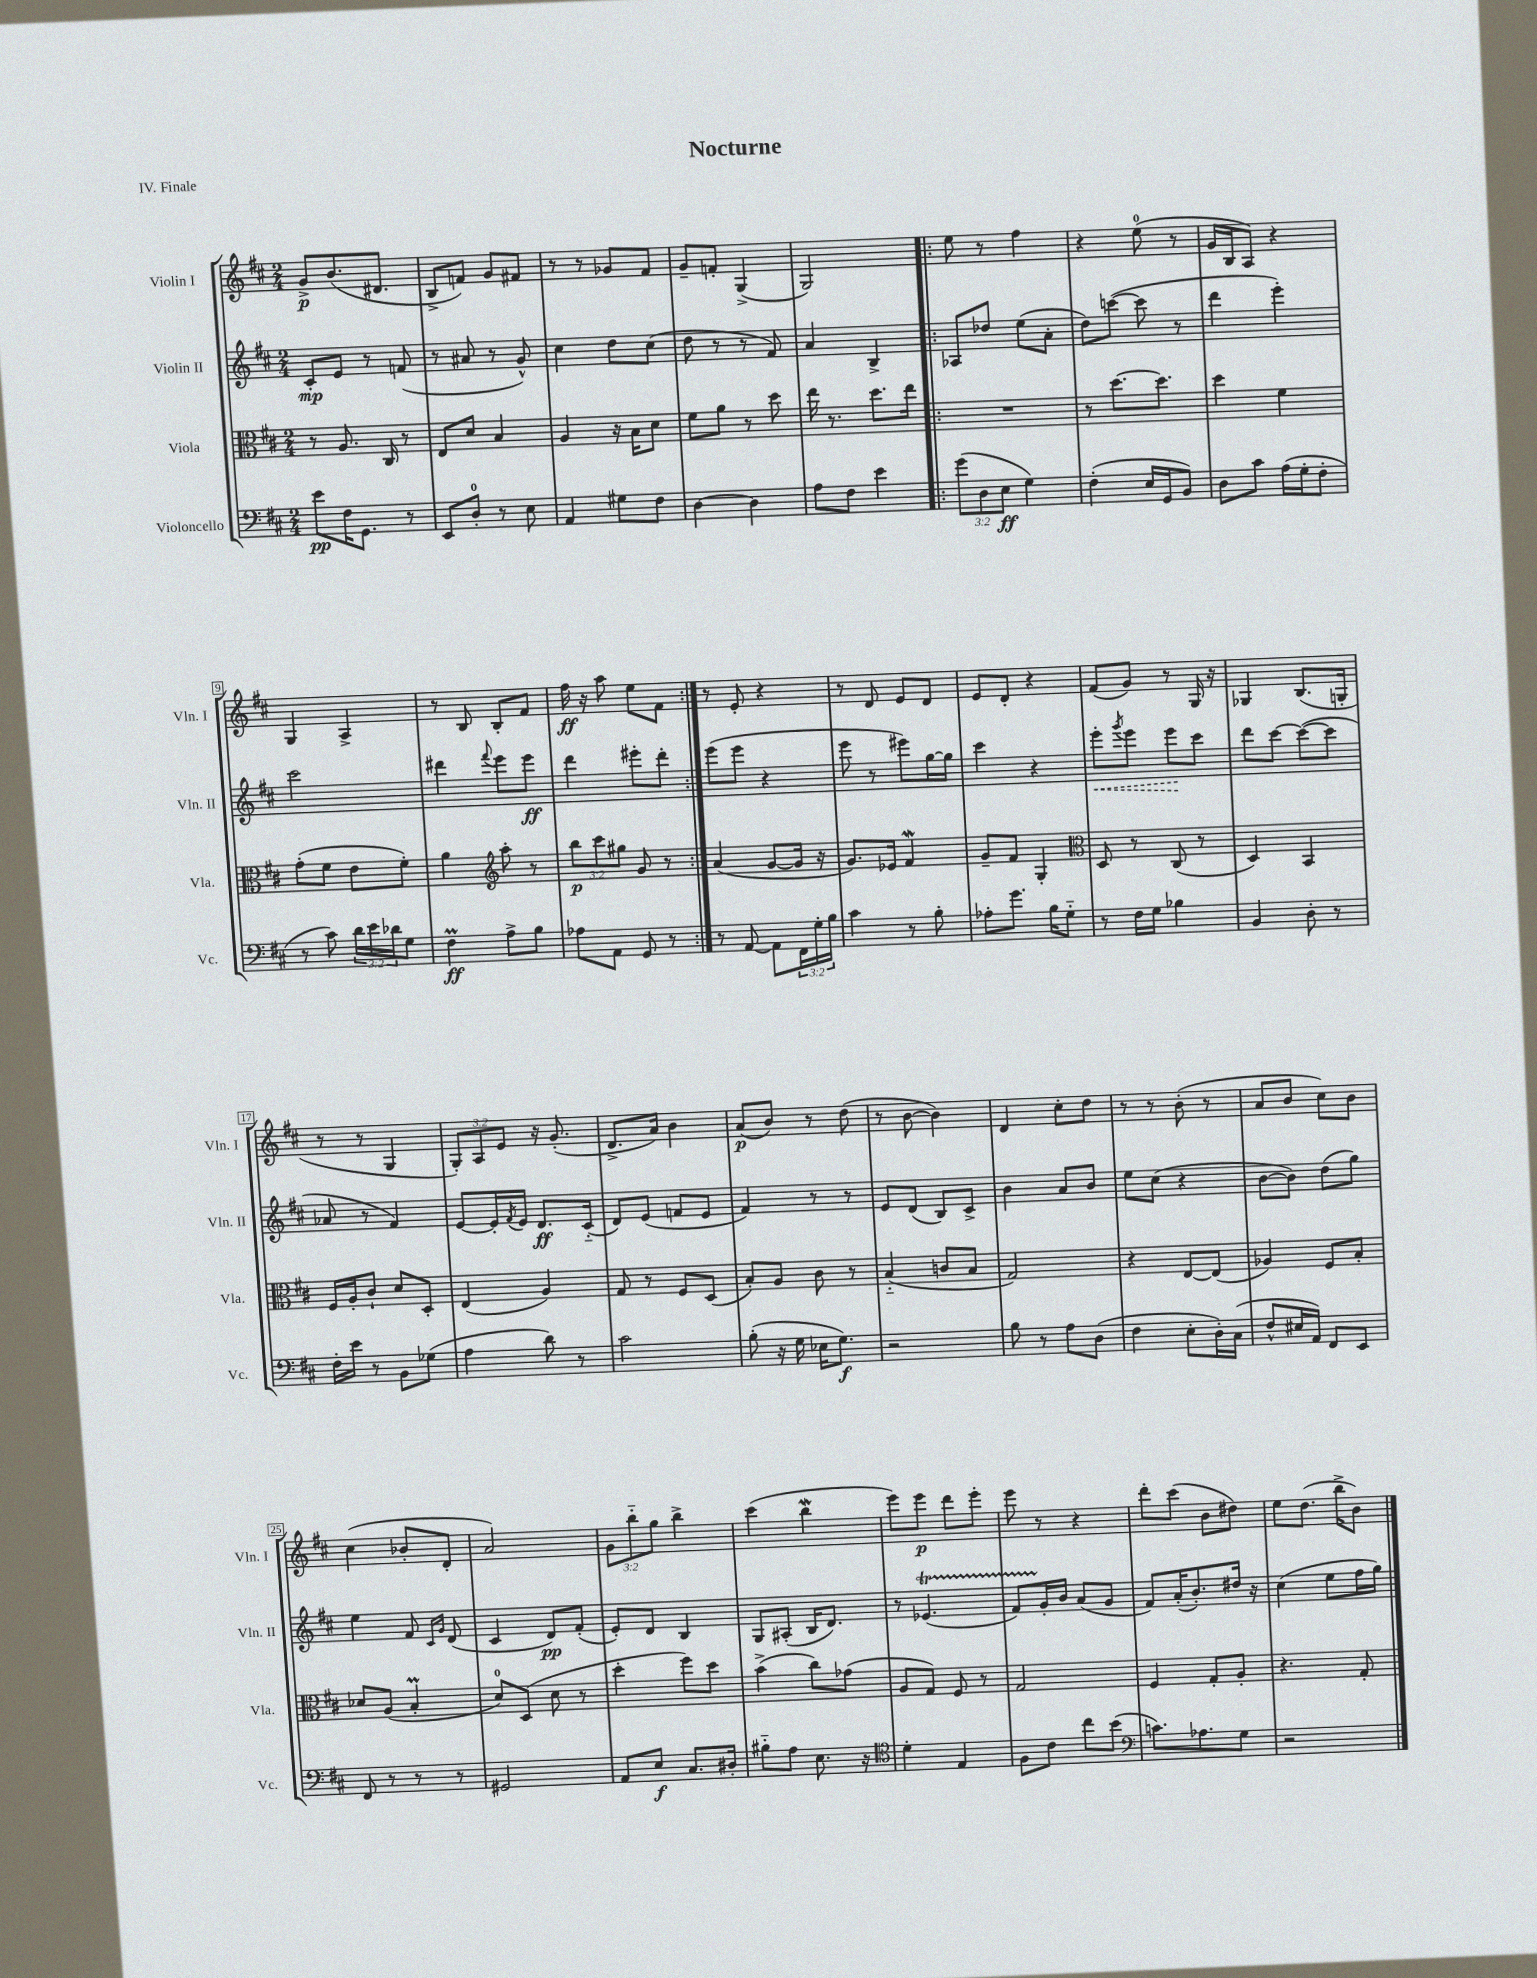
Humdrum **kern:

**kern	**dynam	**kern	**dynam	**kern	**dynam	**kern	**dynam
*part4	*part4	*part3	*part3	*part2	*part2	*part1	*part1
*staff4	*staff4	*staff3	*staff3	*staff2	*staff2	*staff1	*staff1
*I"Violoncello	*	*I"Viola	*	*I"Violin II	*	*I"Violin I	*
*I'Vc.	*	*I'Vla.	*	*I'Vln. II	*	*I'Vln. I	*
*clefF4	*	*clefC3	*	*clefG2	*	*clefG2	*
*k[f#c#]	*	*k[f#c#]	*	*k[f#c#]	*	*k[f#c#]	*
*M2/4	*	*M2/4	*	*M2/4	*	*M2/4	*
=1	=1	=1	=1	=1	=1	=1	=1
8e\L	pp	8r	.	8c#'/L	mp	8g^/L	p
16F#\K	.	8.A/	.	8e/J	.	(8.b/	.
8.GG\J	.	.	.	.	.	.	.
.	.	.	.	8r	.	.	.
.	.	16C#/	.	.	.	8.d#X/J	.
8r	.	8r	.	(8fn/	.	.	.
=2	=2	=2	=2	=2	=2	=2	=2
8EE/L	.	8E/L	.	8r	.	8B^/L	.
8D'/J	.	8d/J	.	8a#X/	.	8fn/J)	.
8r	.	4B/	.	8r	.	8g/L	.
8E\	.	.	.	8g^^/)	.	8f#X/J	.
=3	=3	=3	=3	=3	=3	=3	=3
4AA/	.	4A/	.	4cc#\	.	8r	.
.	.	.	.	.	.	8r	.
8G#X\L	.	16r	.	8dd\L	.	8g-X/L	.
.	.	16B\KL	.	.	.	.	.
8F#\J	.	8d\J	.	(8cc#\J	.	8f#/J	.
=4	=4	=4	=4	=4	=4	=4	=4
[4D\	.	8f#\L	.	8dd\	.	8g~/L	.
.	.	8a\J	.	8r	.	8fn'/J	.
4D\]	.	8r	.	8r	.	(4G^/	.
.	.	8dd\	.	8f#/)	.	.	.
=5	=5	=5	=5	=5	=5	=5	=5
8A\L	.	16ee\	.	4a/	.	2G/)	.
.	.	8.r	.	.	.	.	.
8F#\J	.	.	.	.	.	.	.
4e\	.	8.dd\L	.	4B^/	.	.	.
.	.	16ee\Jk	.	.	.	.	.
=6!|:	=6!|:	=6!|:	=6!|:	=6!|:	=6!|:	=6!|:	=6!|:
(12g\L	.	2r	.	8A-X/L	.	8ee\	.
12D\	.	.	.	.	.	.	.
.	.	.	.	8dd-X/J	.	8r	.
12E\J	ff	.	.	.	.	.	.
4G\)	.	.	.	(8ee\L	.	4ff#\	.
.	.	.	.	8a'\J	.	.	.
=7	=7	=7	=7	=7	=7	=7	=7
(4F#'\	.	8r	.	8dd\L)	.	4r	.
.	.	[8.dd\L	.	([8cccn\J	.	.	.
16E/LL	.	.	.	8ccc\]	.	(8ee\	.
16GG/J	.	8.dd\J]	.	.	.	.	.
8BB/J)	.	.	.	8r	.	8r	.
=8	=8	=8	=8	=8	=8	=8	=8
8D\L	.	4dd\	.	4ddd\	.	16g/LL	.
.	.	.	.	.	.	16B/J	.
8c#\J	.	.	.	.	.	8A/J)	.
(16A\LL	.	4f#\	.	4eee'\)	.	4r	.
16G'\J	.	.	.	.	.	.	.
8F#'\J	.	.	.	.	.	.	.
!!LO:LB:g=z
=9	=9	=9	=9	=9	=9	=9	=9
8r	.	(8g'\L	.	2ccc#\	.	4G/	.
8c#\)	.	8f#\J	.	.	.	.	.
24d\LL	.	8e\L	.	.	.	4A^/	.
24e\	.	.	.	.	.	.	.
24d-X\J	.	.	.	.	.	.	.
8G\J	.	8f#'\J)	.	.	.	.	.
=10	=10	=10	=10	=10	=10	=10	=10
4F#m\	ff	4a\	.	4ddd#X\	.	8r	.
.	.	.	.	.	.	8B/	.
*	*	*clefG2	*	*	*	*	*
.	.	.	.	8qqfff#/	.	.	.
8A^\L	.	8aa'\	.	8eee\L	.	8B'/L	.
8B\J	.	8r	.	8eee\J	ff	8f#/J	.
=11	=11	=11	=11	=11	=11	=11	=11
8A-X\L	.	12bb\L	p	4ddd\	.	16ff#\	ff
.	.	.	.	.	.	16r	.
.	.	12ccc#\	.	.	.	.	.
8AA\J	.	.	.	.	.	8aa\	.
.	.	12gg#X\J	.	.	.	.	.
8GG/	.	8g/	.	8eee#X'\L	.	8ee\L	.
8r	.	8r	.	8ddd'\J	.	8f#\J	.
=12:|!	=12:|!	=12:|!	=12:|!	=12:|!	=12:|!	=12:|!	=12:|!
8r	.	(4a/	.	(8eee\L	.	8r	.
[8AA/	.	.	.	8eee\J	.	8e'/	.
8AA\L]	.	[8g/L	.	4r	.	4r	.
24FF#\L	.	16g/Jk]	.	.	.	.	.
24G'\	.	.	.	.	.	.	.
.	.	16r	.	.	.	.	.
24B\JJ	.	.	.	.	.	.	.
=13	=13	=13	=13	=13	=13	=13	=13
4c#\	.	8.g/L)	.	8eee\	.	8r	.
.	.	.	.	8r	.	8d/	.
.	.	16e-X/Jk	.	.	.	.	.
8r	.	4f#W/	.	8eee#X\L)	.	8e/L	.
8B'\	.	.	.	[16gg\L	.	8d/J	.
.	.	.	.	16gg\JJ]	.	.	.
=14	=14	=14	=14	=14	=14	=14	=14
8A-X'\L	.	8g~/L	.	4ccc#\	.	8e/L	.
8.g\J	.	8f#/J	.	.	.	8d'/J	.
.	.	4G'/	.	4r	.	4r	.
16B\KL	.	.	.	.	.	.	.
8G\J	.	.	.	.	.	.	.
=15	=15	=15	=15	=15	=15	=15	=15
*	*	*clefC3	*	*	*	*	*
!	!	!	!	!	!LO:HP:b	!	!
8r	.	8D/	.	8eee'\L	<	(8f#/L	.
.	.	.	.	8qggg/	.	.	.
16F#\LL	.	8r	.	8eee\J	.	8g/J)	.
16G\JJ	.	.	.	.	.	.	.
4B-X\	.	(8C#/	.	8eee\L	.	8r	.
.	.	8r	.	8ccc#\J	[	16G/	.
.	.	.	.	.	.	16r	.
=16	=16	=16	=16	=16	=16	=16	=16
4BB/	.	4D/)	.	8ddd\L	.	4G-X/	.
.	.	.	.	[8ccc#\J	.	.	.
8D'\	.	4BB/	.	(8ccc#\L_	.	(8.B/L	.
8r	.	.	.	8ccc#\J]	.	.	.
.	.	.	.	.	.	16Gn'/Jk	.
!!LO:LB:g=z
=17	=17	=17	=17	=17	=17	=17	=17
16F#'\LL	.	16F#/LL	.	8a-X/	.	8r	.
16e\JJ	.	16A'/J	.	.	.	.	.
8r	.	8c#`/J	.	8r	.	8r	.
8BB\L	.	8d/L	.	4f#/)	.	4G/	.
(8G-X\J	.	8D'/J	.	.	.	.	.
=18	=18	=18	=18	=18	=18	=18	=18
4A\	.	(4E/	.	[8e/L	.	12G'/L)	.
.	.	.	.	.	.	12A/	.
.	.	.	.	16e'/L]	.	.	.
.	.	.	.	.	.	12e/J	.
.	.	.	.	8qf#/	.	.	.
.	.	.	.	16e/JJ	.	.	.
8d\)	.	4A/)	.	8.d/L	ff	16r	.
.	.	.	.	.	.	(8.g'/	.
8r	.	.	.	.	.	.	.
.	.	.	.	(16c#/Jk	.	.	.
=19	=19	=19	=19	=19	=19	=19	=19
2c#\	.	8G/	.	8d/L)	.	8.d^/L	.
.	.	8r	.	(8e/J	.	.	.
.	.	.	.	.	.	16a/Jk)	.
.	.	8F#/L	.	8fn/L	.	4b\	.
.	.	(8D/J	.	8e/J	.	.	.
=20	=20	=20	=20	=20	=20	=20	=20
(8B'\	.	8B'/L)	.	4f#/)	.	(8a/L	p
16r	.	8A/J	.	.	.	8b/J)	.
16G\	.	.	.	.	.	.	.
16E-X\KL	.	8c#\	.	8r	.	8r	.
8.G\J)	f	.	.	.	.	.	.
.	.	8r	.	8r	.	(8dd\	.
=21	=21	=21	=21	=21	=21	=21	=21
2r	.	(4B/	.	8e/L	.	8r	.
.	.	.	.	(8d/J	.	[8b\	.
.	.	8cn/L	.	8B/L)	.	4b\])	.
.	.	8B/J	.	8c#^/J	.	.	.
=22	=22	=22	=22	=22	=22	=22	=22
8B\	.	2G/)	.	4b\	.	4d/	.
8r	.	.	.	.	.	.	.
8A\L	.	.	.	8a/L	.	8cc#'\L	.
(8D\J	.	.	.	8b/J	.	8dd\J	.
=23	=23	=23	=23	=23	=23	=23	=23
4F#\	.	4r	.	8ee\L	.	8r	.
.	.	.	.	(8cc#\J	.	8r	.
8E'\L	.	[8E/L	.	4r	.	(8b'\	.
16D'\L)	.	(8E/J]	.	.	.	8r	.
(16C#\JJ	.	.	.	.	.	.	.
=24	=24	=24	=24	=24	=24	=24	=24
8F#^^/L	.	4A-X/)	.	[8b\L	.	8a/L	.
16E#X/L	.	.	.	8b\J])	.	8b/J	.
16AA/JJ)	.	.	.	.	.	.	.
8FF#/L	.	8F#/L	.	(8dd\L	.	8cc#\L)	.
8EE/J	.	8B'/J	.	8gg\J)	.	8b\J	.
!!LO:LB:g=z
=25	=25	=25	=25	=25	=25	=25	=25
8FF#/	.	8d-X/L	.	4ee\	.	(4cc#\	.
8r	.	(8A/J	.	.	.	.	.
8r	.	4BM'/	.	8f#/	.	8b-X'/L	.
.	.	.	.	16qqc#/LL	.	.	.
.	.	.	.	16qqg/JJ	.	.	.
8r	.	.	.	(8d/	.	8d'/J	.
=26	=26	=26	=26	=26	=26	=26	=26
2GG#X/	.	8d/L)	.	4c#/	.	2a/)	.
.	.	(8D/J	.	.	.	.	.
.	.	8d\	.	8d/L)	pp	.	.
.	.	8r	.	(8f#'/J	.	.	.
=27	=27	=27	=27	=27	=27	=27	=27
8AA/L	.	4dd'\	.	8e'/L)	.	12g\L	.
.	.	.	.	.	.	12bb\	.
8E/J	f	.	.	8d/J	.	.	.
.	.	.	.	.	.	12gg\J	.
8.C#/L	.	8ff#\L)	.	4B/	.	4bb^\	.
.	.	8dd\J	.	.	.	.	.
16D#X'/Jk	.	.	.	.	.	.	.
=28	=28	=28	=28	=28	=28	=28	=28
8B#X\L	.	(4b^\	.	8G/L	.	(4ccc#\	.
8A\J	.	.	.	(8A#X'/J	.	.	.
8.E\	.	8cc#\L)	.	16B/KL	.	4bbW\	.
.	.	.	.	8.d/J)	.	.	.
.	.	(8g-X\J	.	.	.	.	.
16r	.	.	.	.	.	.	.
=29	=29	=29	=29	=29	=29	=29	=29
*clefC4	*	*	*	*	*	*	*
4d'\	.	8A/L	.	8r	.	8eee\L)	.
.	.	8G/J)	.	(4.e-XT/	.	8eee\J	p
4E/	.	8F#/	.	.	.	8ddd\L	.
.	.	8r	.	.	.	8eee'\J	.
=30	=30	=30	=30	=30	=30	=30	=30
8F#\L	.	2G/	.	8f#TTT/L)	.	8eee\	.
8c#\J	.	.	.	16g'/L	.	8r	.
.	.	.	.	16b/JJ	.	.	.
8cc#\L	.	.	.	(8a/L	.	4r	.
(8b\J	.	.	.	8g/J	.	.	.
=31	=31	=31	=31	=31	=31	=31	=31
*clefF4	*	*	*	*	*	*	*
8.cn\L)	.	4F#/	.	8f#/L)	.	8ddd'\L	.
.	.	.	.	(16a'/K	.	(8ccc#\J	.
8.A-X\	.	.	.	8.b'/)	.	.	.
.	.	8G'/L	.	.	.	8b\L	.
8G\J	.	8A'/J	.	16dd#X/Jk	.	8dd#X\J)	.
.	.	.	.	16r	.	.	.
=32	=32	=32	=32	=32	=32	=32	=32
2r	.	4.r	.	(4cc#\	.	8ee\L	.
.	.	.	.	.	.	(8.dd\J	.
.	.	.	.	8ee\L	.	.	.
.	.	.	.	.	.	16bb^\KL	.
.	.	8G'/	.	16ff#\L	.	8b\J)	.
.	.	.	.	16gg\JJ)	.	.	.
==	==	==	==	==	==	==	==
*-	*-	*-	*-	*-	*-	*-	*-
